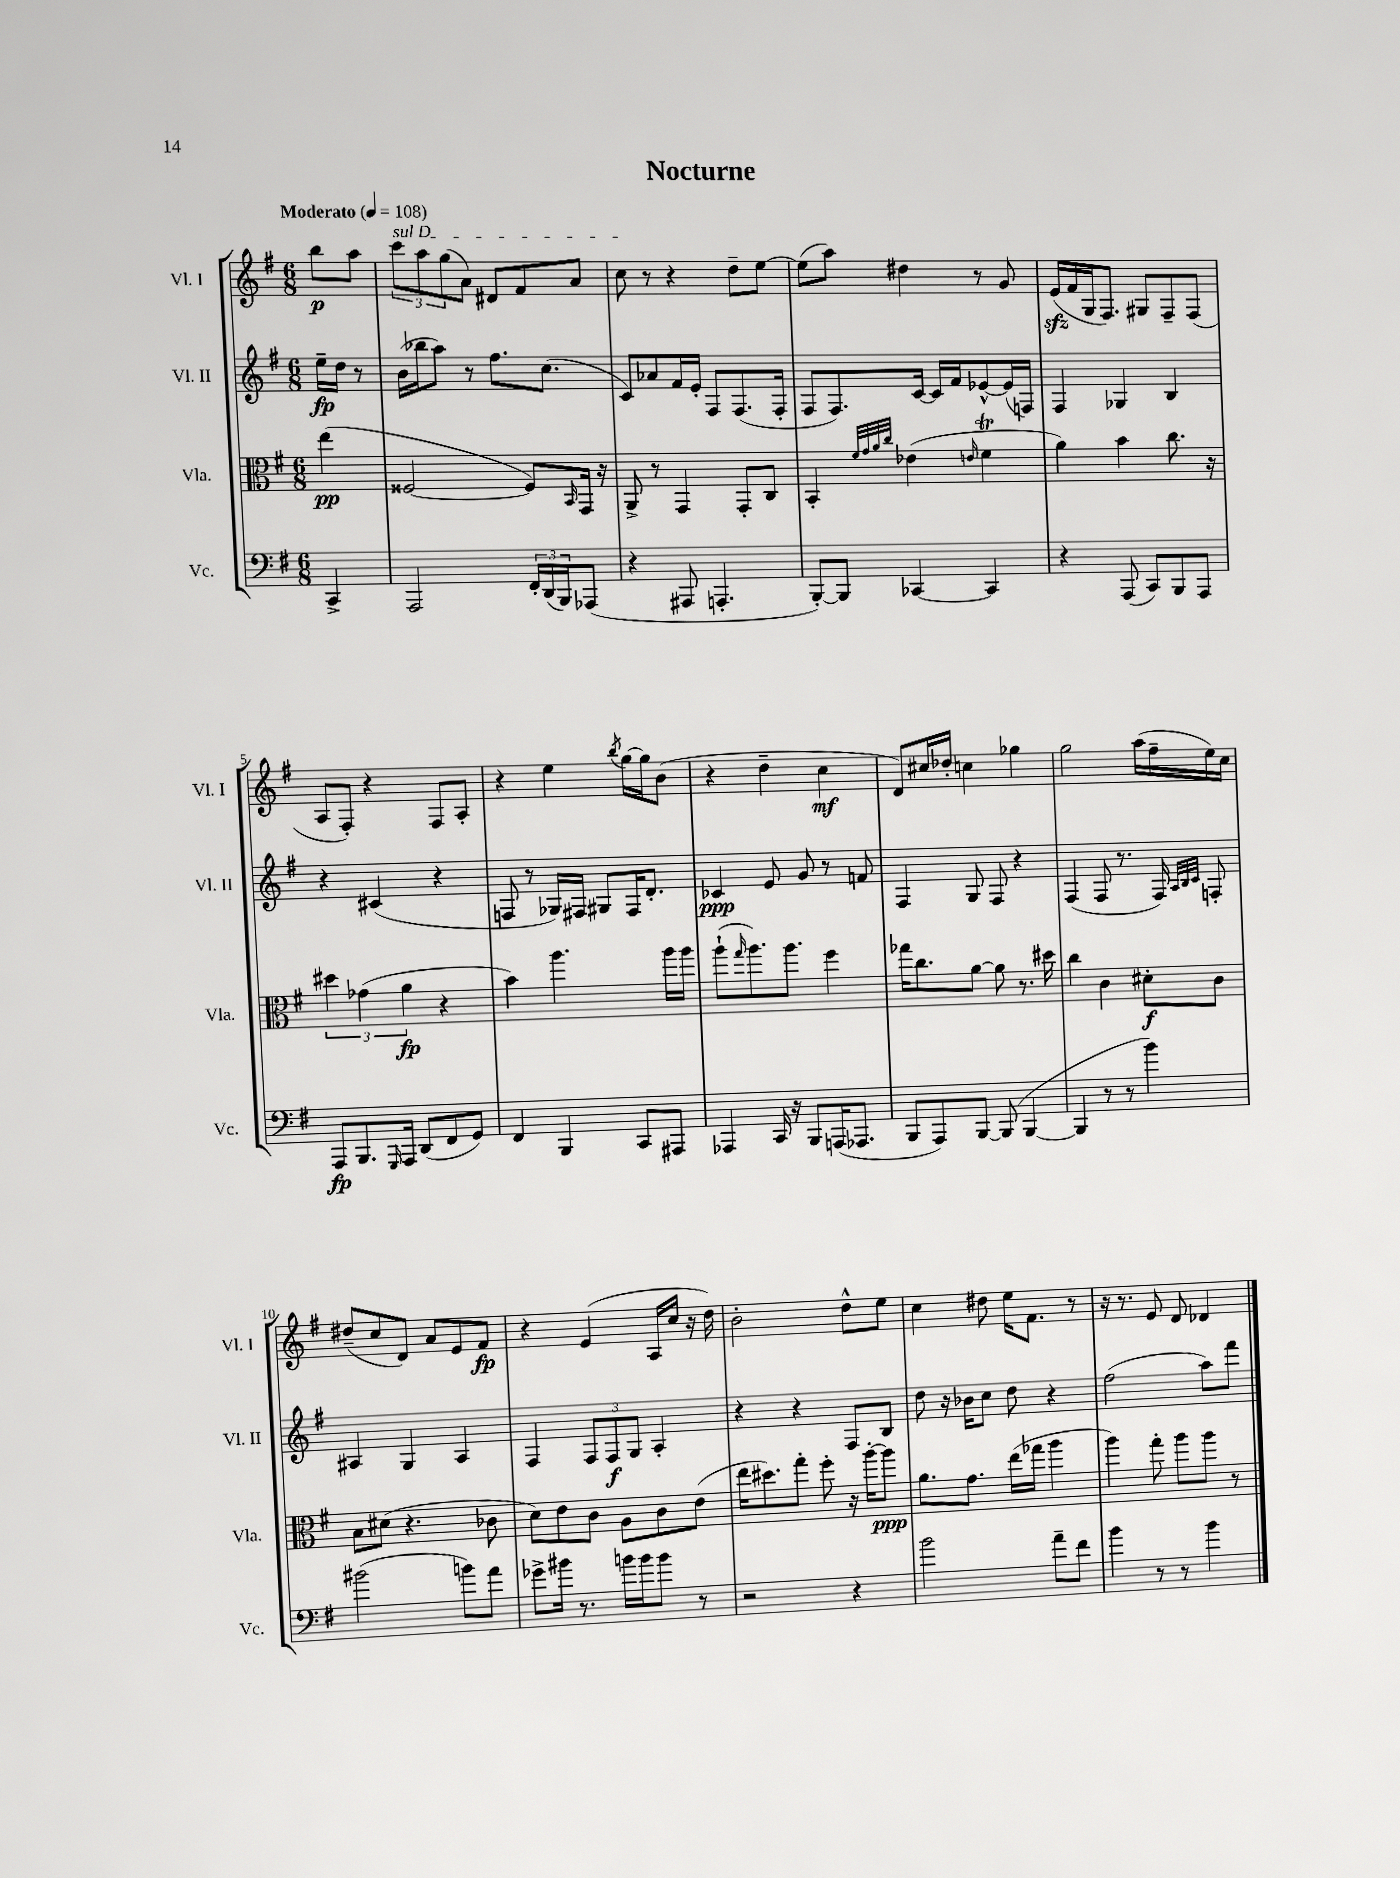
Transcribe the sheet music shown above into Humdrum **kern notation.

**kern	**dynam	**kern	**dynam	**kern	**dynam	**kern	**dynam
*part4	*part4	*part3	*part3	*part2	*part2	*part1	*part1
*staff4	*staff4	*staff3	*staff3	*staff2	*staff2	*staff1	*staff1
*I"Vc.	*	*I"Vla.	*	*I"Vl. II	*	*I"Vl. I	*
*I'Vc.	*	*I'Vla.	*	*I'Vl. II	*	*I'Vl. I	*
*clefF4	*	*clefC3	*	*clefG2	*	*clefG2	*
*k[f#]	*	*k[f#]	*	*k[f#]	*	*k[f#]	*
*M6/8	*	*M6/8	*	*M6/8	*	*M6/8	*
*MM108	*	*MM108	*	*MM108	*	*MM108	*
=	=	=	=	=	=	=	=
!	!	!	!	!	!	!LO:TX:a:B:t=Moderato	!
4CC^/	.	(4ee\	pp	16ee~\LL	fp	8bb\L	p
.	.	.	.	16dd\JJ	.	.	.
.	.	.	.	8r	.	8aa\J	.
=1	=1	=1	=1	=1	=1	=1	=1
!	!	!	!	!	!	!LO:TX:a:i:t=sul D	!
2AAA/	.	[2F##X/	.	(16b\LL	.	12ccc\L	.
.	.	.	.	16bb-X\J	.	.	.
.	.	.	.	.	.	12aa\	.
.	.	.	.	8aa\J)	.	.	.
.	.	.	.	.	.	(12gg\	.
.	.	.	.	8r	.	8a\J)	.
.	.	.	.	8.ff#\L	.	8d#X/L	.
24FF#'/LL	.	8F##/L])	.	.	.	8f#/	.
(24DD/	.	.	.	.	.	.	.
.	.	.	.	(8.cc\J	.	.	.
24BBB/J)	.	.	.	.	.	.	.
.	.	16qqBB/	.	.	.	.	.
(8AAA-X/J	.	16GG/Jk	.	.	.	8a/J	.
.	.	16r	.	.	.	.	.
=2	=2	=2	=2	=2	=2	=2	=2
4r	.	8AA^/	.	8c/L)	.	8cc\	.
.	.	8r	.	8a-X/	.	8r	.
8AAA#X/	.	4GG/	.	16f#/L	.	4r	.
.	.	.	.	16e'/JJ	.	.	.
4.AAAn'/	.	.	.	8F#/L	.	.	.
.	.	8GG'/L	.	(8.F#/	.	8dd~\L	.
.	.	8C/J	.	.	.	[8ee\J	.
.	.	.	.	16F#'/Jk	.	.	.
=3	=3	=3	=3	=3	=3	=3	=3
[8BBB'/L)	.	4BB'/	.	8F#/L	.	(8ee\L]	.
8BBB/J]	.	.	.	8.F#/)	.	8aa\J)	.
.	.	32qqf#/LLL	.	.	.	.	.
.	.	32qqg/	.	.	.	.	.
.	.	32qqa/	.	.	.	.	.
.	.	32qqcc/JJJ	.	.	.	.	.
[4CC-X/	.	(4e-X\	.	.	.	4dd#X\	.
.	.	.	.	[16c/Jk	.	.	.
.	.	.	.	16c/LL]	.	.	.
.	.	.	.	16f#/J	.	.	.
.	.	16qqen/	.	.	.	.	.
4CC-/]	.	4f#t\	.	[8e-X^^/	.	8r	.
.	.	.	.	(16e-/L]	.	8g/	.
.	.	.	.	16Fn/JJ)	.	.	.
=4	=4	=4	=4	=4	=4	=4	=4
4r	.	4a\)	.	4F#/	.	(16ezz/LL	.
.	.	.	.	.	.	16f#/	.
.	.	.	.	.	.	16G/J	.
.	.	.	.	.	.	8.F#/J)	.
(8AAA/	.	4b\	.	4G-X/	.	.	.
8CC/L)	.	.	.	.	.	8G#X/L	.
8BBB/	.	8.cc\	.	4B/	.	8F#~/	.
8AAA/J	.	.	.	.	.	(8F#/J	.
.	.	16r	.	.	.	.	.
!!LO:LB:g=z
=5	=5	=5	=5	=5	=5	=5	=5
8AAA/L	fp	6dd#X\	.	4r	.	8A/L	.
8.BBB/	.	.	.	.	.	8F#'/J)	.
.	.	(6g-X\	.	.	.	.	.
.	.	.	.	(4c#X/	.	4r	.
16qqGGG/	.	.	.	.	.	.	.
16AAA/Jk	.	.	.	.	.	.	.
.	.	6a\	fp	.	.	.	.
(8DD/L	.	.	.	.	.	.	.
8FF#/	.	4r	.	4r	.	8F#/L	.
8GG/J)	.	.	.	.	.	8A'/J	.
=6	=6	=6	=6	=6	=6	=6	=6
4FF#/	.	4b\)	.	8Fn/	.	4r	.
.	.	.	.	8r	.	.	.
4BBB/	.	4.aa\	.	16G-X/LL)	.	4ee\	.
.	.	.	.	16F#X/JJ	.	.	.
.	.	.	.	8G#X/L	.	.	.
.	.	.	.	.	.	8qbb/	.
8CC/L	.	.	.	16F#/K	.	[16gg\LL	.
.	.	.	.	8.d'/J	.	16gg\J]	.
8AAA#X/J	.	16aa\LL	.	.	.	(8b\J	.
.	.	16aa\JJ	.	.	.	.	.
=7	=7	=7	=7	=7	=7	=7	=7
4AAA-X/	.	(8aa`\L	.	4c-X/	ppp	4r	.
.	.	16qqgg/	.	.	.	.	.
.	.	8.aa\)	.	.	.	.	.
16CC/	.	.	.	8e/	.	4dd~\	.
16r	.	8.aa\J	.	.	.	.	.
8BBB/L	.	.	.	8g/	.	.	.
(16AAAn/K	.	4ff#\	.	8r	.	4cc\	mf
8.AAA-X/J	.	.	.	.	.	.	.
.	.	.	.	8fn/	.	.	.
=8	=8	=8	=8	=8	=8	=8	=8
8BBB/L	.	16gg-X\KL	.	4F#/	.	8d/L)	.
.	.	8.cc\	.	.	.	.	.
8AAA/)	.	.	.	.	.	16cc#X/L	.
.	.	.	.	.	.	16dd-X'/JJ	.
[8BBB/J	.	[8a\J	.	8G/	.	4ccn\	.
(8BBB/]	.	8a\]	.	8F#/	.	.	.
[4BBB/	.	8.r	.	4r	.	4gg-X\	.
.	.	16dd#X\	.	.	.	.	.
=9	=9	=9	=9	=9	=9	=9	=9
4BBB/]	.	4cc\	.	(4F#/	.	2gg\	.
8r	.	4c\	.	8F#/	.	.	.
8r	.	.	.	8.r	.	.	.
4b\)	.	8d#X'\L	f	.	.	(16aa\LL	.
.	.	.	.	16F#/)	.	16ff#~\	.
.	.	.	.	32qqA/LLL	.	.	.
.	.	.	.	32qqB/	.	.	.
.	.	.	.	32qqc/JJJ	.	.	.
.	.	8c\J	.	8Fn'/	.	16ee\)	.
.	.	.	.	.	.	16cc\JJ	.
!!LO:LB:g=z
=10	=10	=10	=10	=10	=10	=10	=10
(2b#X\	.	8B\L	.	4A#X/	.	(8dd#X~/L	.
.	.	(8d#X\J	.	.	.	8cc/	.
.	.	4.r	.	4G/	.	8d/J)	.
.	.	.	.	.	.	8a/L	.
8bn\L)	.	.	.	4A#/	.	8e/	.
8a\J	.	8c-X\	.	.	.	8f#/J	fp
=11	=11	=11	=11	=11	=11	=11	=11
8g-X^\L	.	8d\L)	.	4F#/	.	4r	.
16b#X\Jk	.	8e\	.	.	.	.	.
8.r	.	.	.	.	.	.	.
.	.	8c\J	.	12F#/L	.	(4e/	.
.	.	.	.	12F#/	f	.	.
16bn\LL	.	8A\L	.	.	.	.	.
.	.	.	.	12G/J	.	.	.
16b\J	.	.	.	.	.	.	.
8b\J	.	8c\	.	4A'/	.	16A/LL	.
.	.	.	.	.	.	16cc/JJ	.
8r	.	(8e\J	.	.	.	16r	.
.	.	.	.	.	.	16dd\)	.
=12	=12	=12	=12	=12	=12	=12	=12
2r	.	16ee\KL	.	4r	.	2b'\	.
.	.	8.dd#X\)	.	.	.	.	.
.	.	8gg'\J	.	4r	.	.	.
.	.	8ff#'\	.	.	.	.	.
4r	.	16r	.	8F#/L	.	8dd^^\L	.
.	.	[16aa'\KL	.	.	.	.	.
.	.	8aa\J]	ppp	8B/J	.	8ee\J	.
=13	=13	=13	=13	=13	=13	=13	=13
2b\	.	8.a\L	.	8dd\	.	4cc\	.
.	.	.	.	16r	.	.	.
.	.	8.g\J	.	16b-X\KL	.	.	.
.	.	.	.	8cc\J	.	8dd#X\	.
.	.	(16ee\LL	.	8dd\	.	16ee\KL	.
.	.	16gg-X\JJ	.	.	.	8.f#\J	.
8a~\L	.	4aa\	.	4r	.	.	.
8f#\J	.	.	.	.	.	8r	.
=14	=14	=14	=14	=14	=14	=14	=14
4b\	.	4aa\)	.	(2ff#\	.	16r	.
.	.	.	.	.	.	8.r	.
8r	.	8gg'\	.	.	.	8e/	.
8r	.	8aa\L	.	.	.	8d/	.
4b\	.	8aa\J	.	8aa\L)	.	4d-X/	.
.	.	8r	.	8fff#\J	.	.	.
==	==	==	==	==	==	==	==
*-	*-	*-	*-	*-	*-	*-	*-
